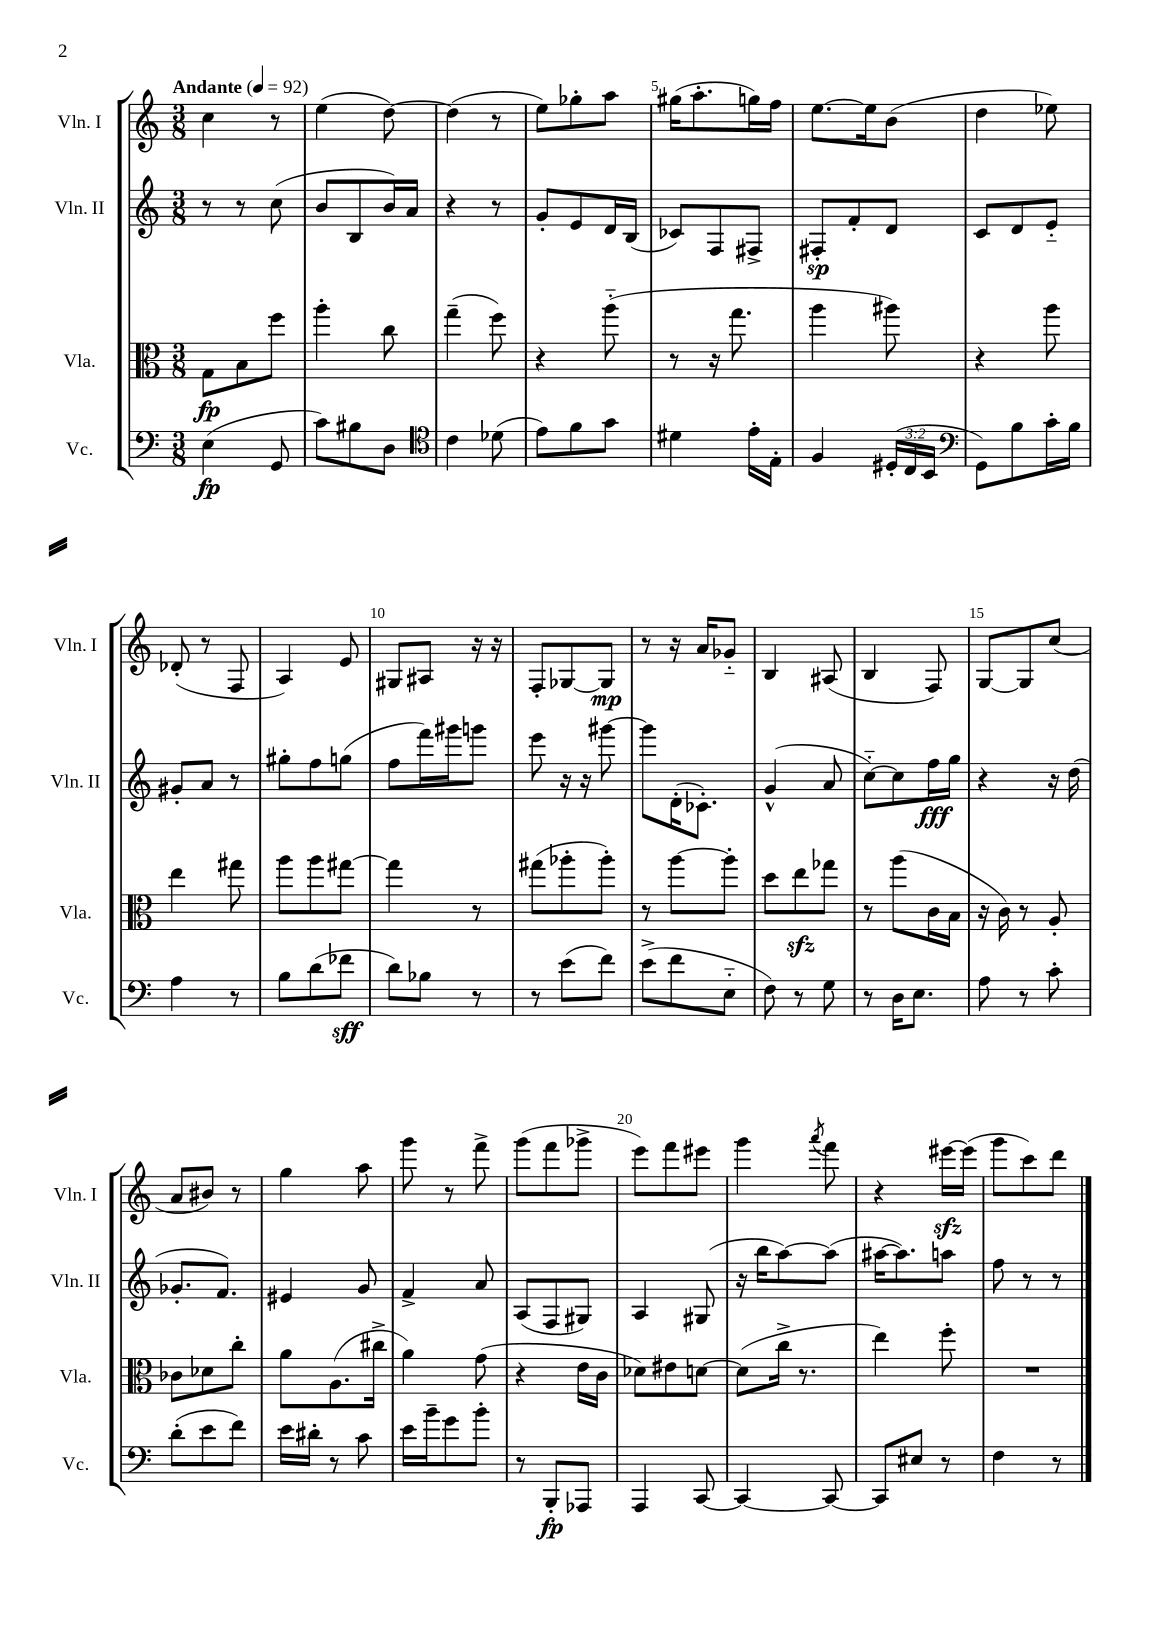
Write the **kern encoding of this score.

**kern	**kern	**kern	**kern
*staff4	*staff3	*staff2	*staff1
*clefF4	*clefC3	*clefG2	*clefG2
*k[]	*k[]	*k[]	*k[]
*M3/8	*M3/8	*M3/8	*M3/8
*MM92	*MM92	*MM92	*MM92
(4E	8G	8r	4cc
.	8B	8r	.
8GG	8ff	(8cc	8r
=	=	=	=
8c)	4aa'	8b	(4ee
8B#	.	8B	.
8D	8cc	16b)	[8dd)
.	.	16a	.
=	=	=	=
*clefC4	*	*	*
4c	(4gg~	4r	(4dd]
(8d-	8ff)	8r	8r
=	=	=	=
8e)	4r	8g'	8ee)
8f	.	8e	8gg-'
8g	(8aa'~	16d	8aa
.	.	(16B	.
=	=	=	=
4d#	8r	8c-)	(16gg#
.	.	.	8.aa'
.	16r	8F	.
.	8.gg	.	.
16e'	.	8F#^	16gg)
16E'	.	.	16ff
=	=	=	=
4F	4aa	8F#'	[8.ee
.	.	8f'	.
.	.	.	16ee]
(24D#'	8aa#)	8d	(8b
24C	.	.	.
24BB	.	.	.
=	=	=	=
*clefF4	*	*	*
8GG)	4r	8c	4dd
8B	.	8d	.
16c'	8aa	8e'~	8ee-)
16B	.	.	.
=	=	=	=
4A	4ee	8g#'	(8d-'
.	.	8a	8r
8r	8gg#	8r	8F
=	=	=	=
8B	8aa	8gg#'	4A)
(8d	8aa	8ff	.
8f-	[8gg#	(8gg	8e
=	=	=	=
8d)	4gg#]	8ff	8G#
8B-	.	16fff)	8A#
.	.	16ggg#	.
8r	8r	8ggg	16r
.	.	.	16r
=	=	=	=
8r	(8gg#	8eee	8F'
(8e	8aa-'	16r	[8G-
.	.	16r	.
8f)	8aa-')	[8ggg#	8G-]
=	=	=	=
(8e^	8r	8ggg#]	8r
8f	[8aa	(16d'	16r
.	.	8.c-')	16a
8E'~	8aa']	.	8g-'~
=	=	=	=
8F)	8dd	(4g^^	4B
8r	8ee	.	.
8G	8gg-	8a	(8A#
=	=	=	=
8r	8r	[8cc'~)	4B
16D	(8aa	8cc]	.
8.E	.	.	.
.	16c	16ff	8F)
.	16B	16gg	.
=	=	=	=
8A	16r	4r	[8G
.	16c)	.	.
8r	8r	.	8G]
8c'	8A'	16r	(8cc
.	.	(16dd	.
=	=	=	=
(8d'	8c-	8.g-'	8a
8e	8d-	.	8b#)
.	.	8.f)	.
8f)	8cc'	.	8r
=	=	=	=
16e	8a	4e#	4gg
16d#'	.	.	.
8r	(8.A	.	.
8c	.	8g	8aa
.	16cc#^	.	.
=	=	=	=
16e	4a)	4f^	8ggg
16b~	.	.	.
8g	.	.	8r
8b'	(8g	8a	8fff^
=	=	=	=
8r	4r	(8A	(8ggg
8BBB'	.	8F	8fff
8AAA-	16e	8G#)	8ggg-^
.	16c	.	.
=	=	=	=
4AAA	8d-)	4A	8eee)
.	8e#	.	8fff
[8CC	[8d	(8G#	8eee#
=	=	=	=
4CC_	(8d]	16r	4ggg
.	.	16bb	.
.	16cc^	[8aa)	.
.	8.r	.	.
.	.	.	8qaaa
8CC_	.	(8aa]	8fff
=	=	=	=
8CC]	4ee)	[16aa#	4r
.	.	8.aa#])	.
8E#	.	.	.
8r	8ff'	8aa	[16eee#
.	.	.	(16eee#]
=	=	=	=
4F	4.r	8ff	8ggg
.	.	8r	8ccc)
8r	.	8r	8ddd
==	==	==	==
*-	*-	*-	*-
